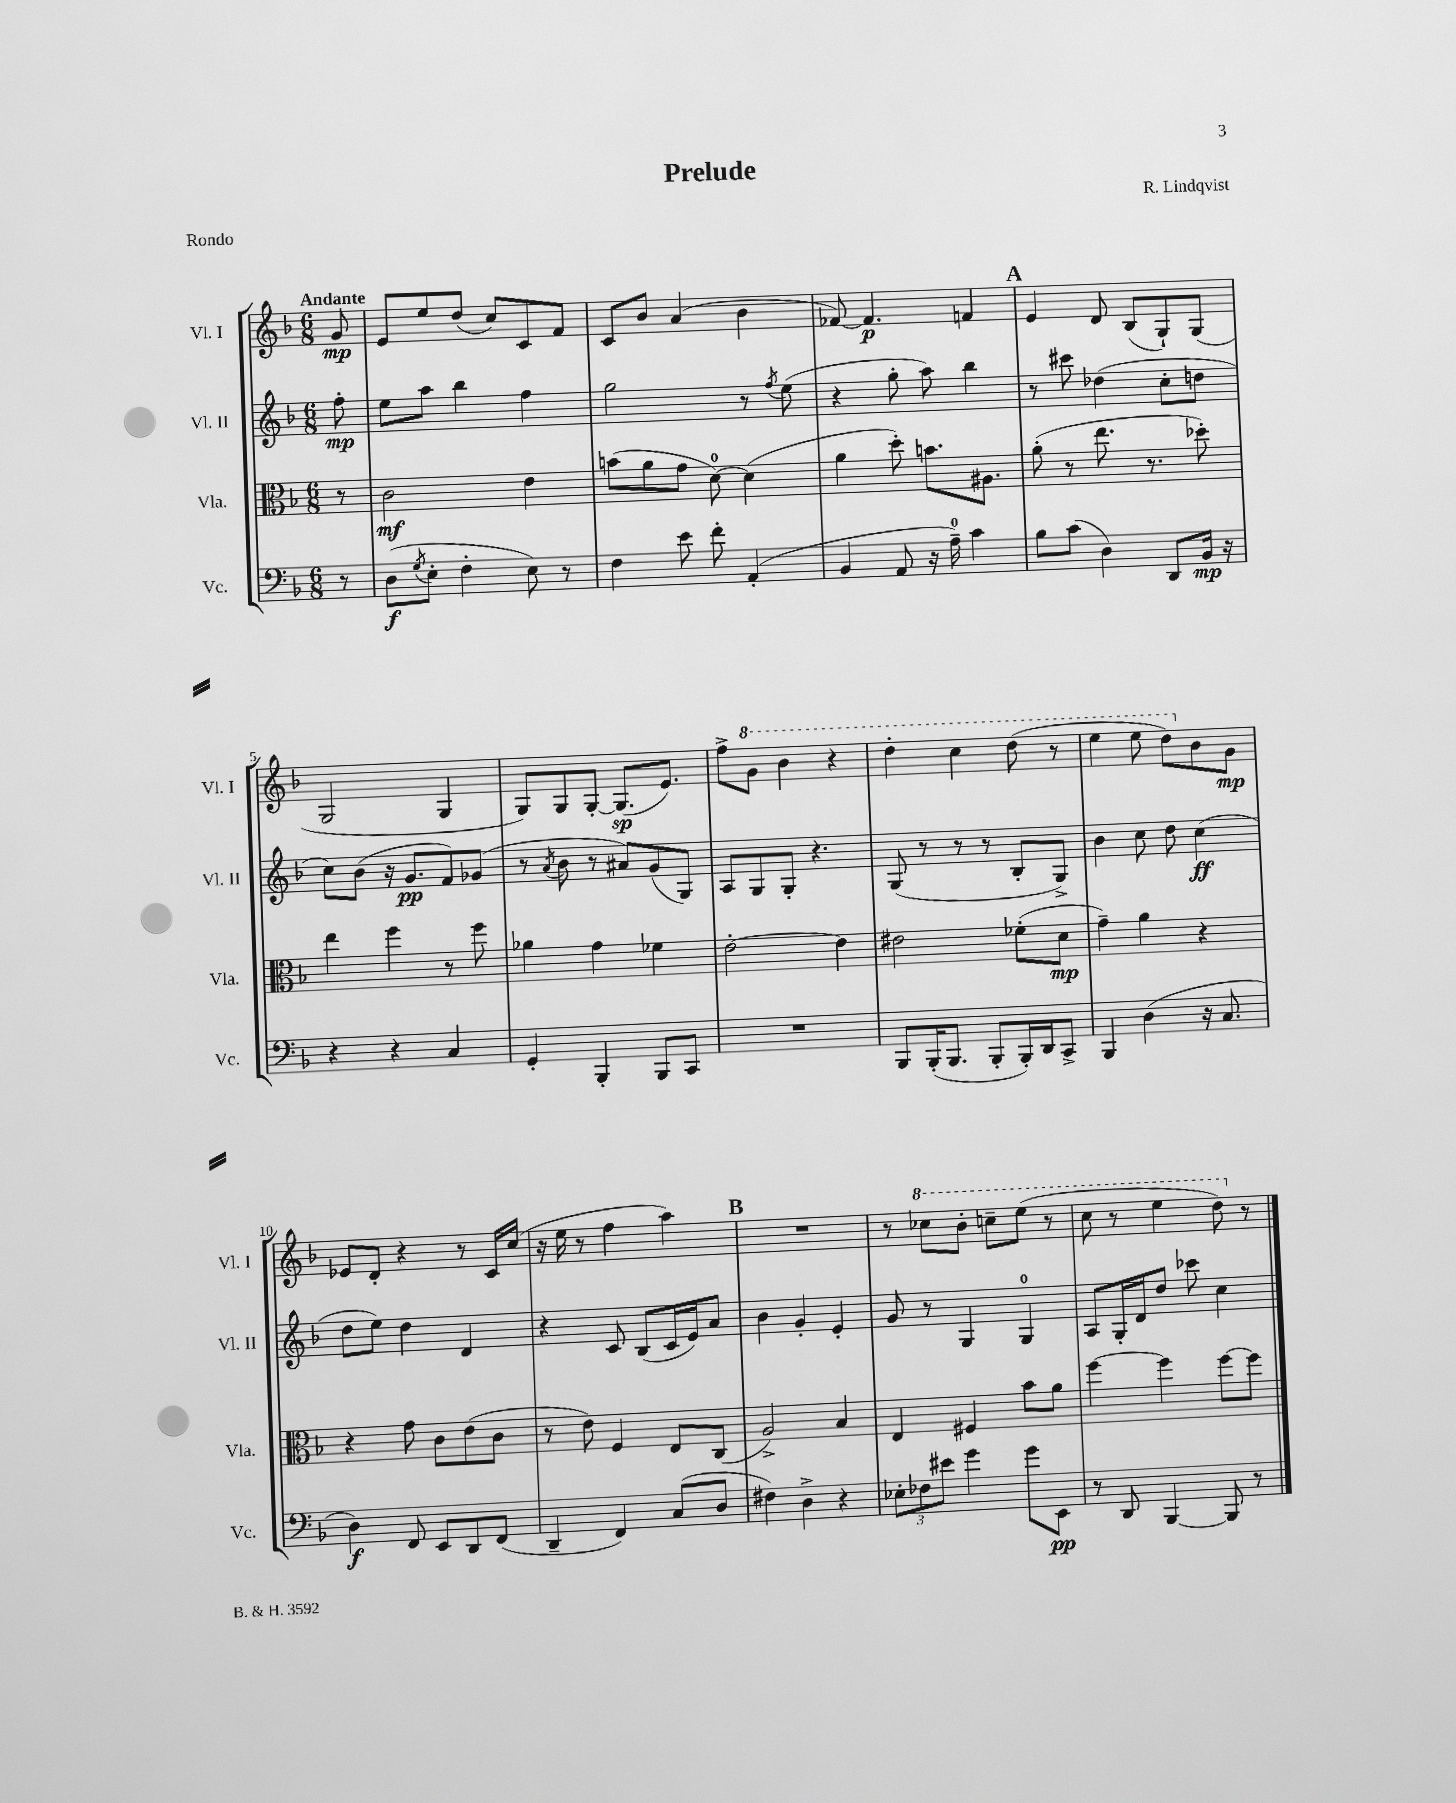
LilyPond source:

\header { title = "Prelude" composer = "R. Lindqvist" piece = "Rondo" }
<<
\new StaffGroup <<
\new Staff = "s0" \with { instrumentName = "Vl. I" shortInstrumentName = "Vl. I" } {
    \clef treble \key f \major \numericTimeSignature \time 6/8 \partial 8 \tempo "Andante"
    g'8\mp |
    e'8 e''8 d''8( c''8) c'8 f'8 |
    c'8 bes'8 a'4( bes'4 |
    fes'8~) fes'4.\p f'4 |
    \mark \markup { \bold "A" } e'4 d'8 bes8( g8-!) g8( |
    g2 g4 |
    g8) g8 g8~-. g8.\sp( e'8.) |
    f''8-> \ottava #1 g''8 bes''4 r4 |
    d'''4-. c'''4 d'''8( r8 |
    e'''4 e'''8 d'''8) \ottava #0 bes'8 g'8\mp |
    ees'8 d'8-. r4 r8 c'16 c''16( |
    r16 e''16 r8 f''4 a''4) |
    \mark \markup { \bold "B" } R2. |
    r8 \ottava #1 ces'''8 bes''8-. c'''8-- e'''8( r8 |
    c'''8 r8 e'''4 d'''8) \ottava #0 r8 \bar "|." |
}
\new Staff = "s1" \with { instrumentName = "Vl. II" shortInstrumentName = "Vl. II" } {
    \clef treble \key f \major \numericTimeSignature \time 6/8 \partial 8
    f''8-.\mp |
    e''8 a''8 bes''4 f''4 |
    g''2 r8 \acciaccatura { f''8 } e''8( |
    r4 g''8-. a''8) bes''4 |
    \mark \markup { \bold "A" } r8 cis'''8 des''4( c''8-. d''8 |
    c''8) bes'8( r16 g'8.\pp f'8) ges'8( |
    r8 \acciaccatura { a'8 } bes'8 r8 ais'8) g'8( g8) |
    a8 g8 g8-. r4. |
    g8( r8 r8 r8 bes8-. g8->) |
    bes'4 c''8 d''8 c''4\ff( |
    d''8 e''8) d''4 d'4 |
    r4 c'8 bes8( c'16 e'16) a'8 |
    \mark \markup { \bold "B" } bes'4 g'4-. e'4-. |
    g'8 r8 g4 g4-0 |
    a8 g16-. d'16 d''8 ces'''8 c''4 \bar "|." |
}
\new Staff = "s2" \with { instrumentName = "Vla." shortInstrumentName = "Vla." } {
    \clef alto \key f \major \numericTimeSignature \time 6/8 \partial 8
    r8 |
    c'2\mf e'4 |
    b'8( a'8 g'8 d'8-0~) d'4( |
    a'4 d''8-.) b'8. ais8. |
    \mark \markup { \bold "A" } a'8-.( r8 e''8. r8. des''8-.) |
    e''4 f''4 r8 f''8 |
    aes'4 g'4 fes'4 |
    e'2~-. e'4 |
    eis'2 fes'8-.( d'8\mp |
    g'4--) a'4 r4 |
    r4 g'8 c'8 e'8( c'8 |
    r8 e'8) f4 e8 c8( |
    \mark \markup { \bold "B" } a2->) bes4 |
    e4 fis4 bes'8 a'8 |
    f''4~ f''4 f''8~ f''8 \bar "|." |
}
\new Staff = "s3" \with { instrumentName = "Vc." shortInstrumentName = "Vc." } {
    \clef bass \key f \major \numericTimeSignature \time 6/8 \partial 8
    r8 |
    d8\f( \acciaccatura { g8 } e8-. f4-. e8) r8 |
    f4 e'8 f'8-. a,4-.( |
    bes,4 a,8 r16 a16-0--) c'4 |
    \mark \markup { \bold "A" } bes8 c'8( d4) d,8 bes,16\mp r16 |
    r4 r4 c4 |
    g,4-. bes,,4-. bes,,8 c,8 |
    R2. |
    bes,,8 bes,,16-.( bes,,8. bes,,8-. bes,,16-.) d,16 c,8-> |
    bes,,4 d4( r16 c8. |
    d4\f) f,8 e,8 d,8 f,8( |
    d,4-- f,4) c8( d8 |
    \mark \markup { \bold "B" } fis4) d4-> r4 |
    \tuplet 3/2 { ees8-. fes8 eis'8 } g'4 g'8 e,8\pp |
    r8 d,8 bes,,4~ bes,,8 r8 \bar "|." |
}
>>
>>
